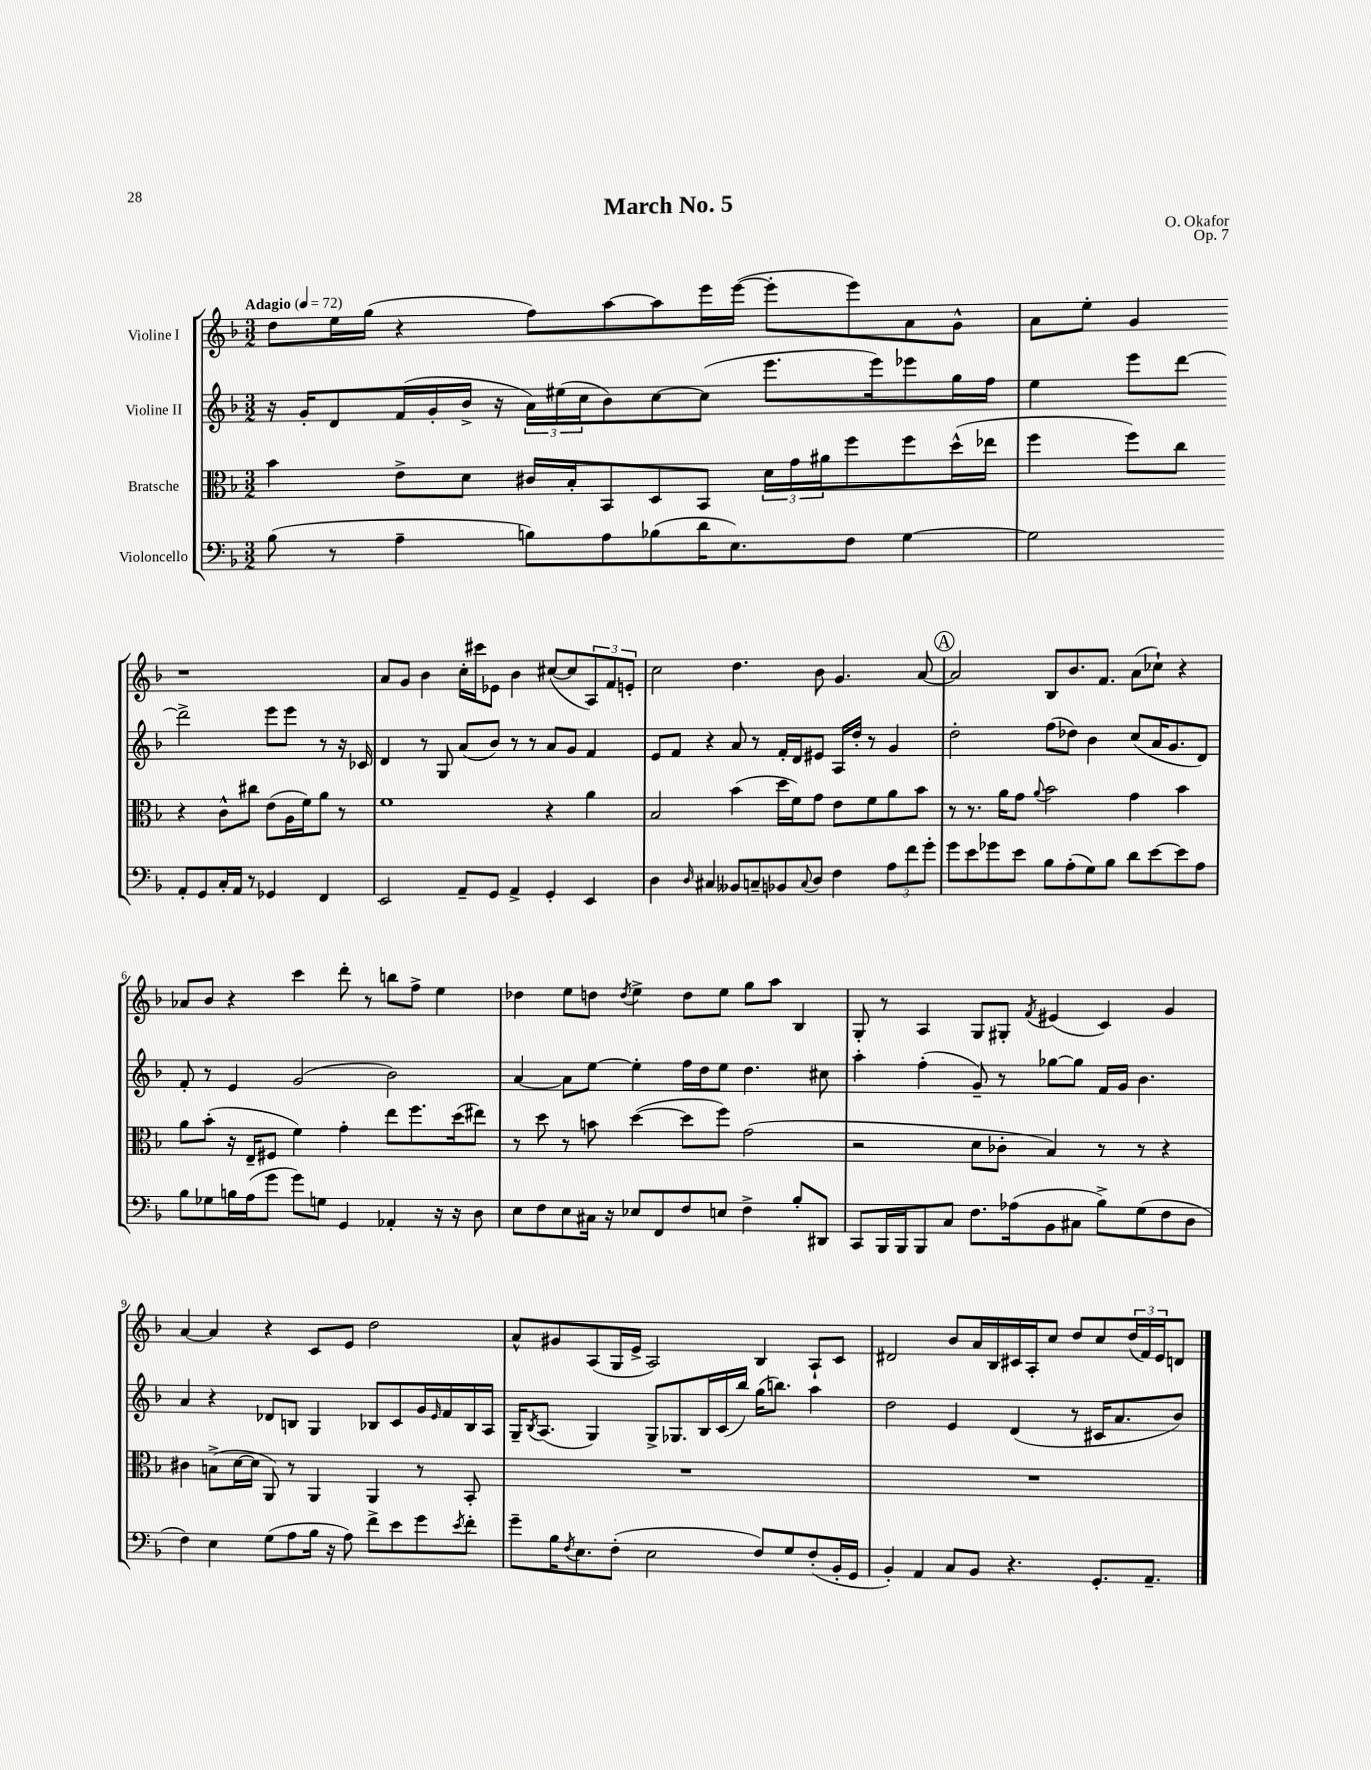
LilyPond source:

\header { title = "March No. 5" composer = "O. Okafor" opus = "Op. 7" }
<<
\new StaffGroup <<
\new Staff = "s0" \with { instrumentName = "Violine I" } {
    \clef treble \key f \major \numericTimeSignature \time 3/2 \tempo "Adagio" 4 = 72
    d''8 e''16 g''16( r4 f''8) a''8~ a''8 e'''16 e'''16~( e'''8-. e'''8) a'8 g'8-^ |
    a'8 e''8-. g'4 r1 |
    a'8 g'8 bes'4 c''16-. cis'''16 ees'8 bes'4 cis''8~( cis''8 \tuplet 3/2 { a8) f'8 e'8-. } |
    c''2 d''4. bes'8 g'4. a'8~ |
    \mark \markup { \circle "A" } a'2 bes8 bes'8. f'8. a'8( ces''8-!) r4 |
    aes'8 bes'8 r4 c'''4 d'''8-. r8 b''8 f''8-> e''4 |
    des''4 e''8 d''8 \acciaccatura { d''8 } e''4-> d''8 e''8 g''8 a''8 bes4 |
    g8-. r8 a4 g8 gis8-. \acciaccatura { f'8 } eis'4( c'4) g'4 |
    a'4~ a'4 r4 c'8 e'8 d''2 |
    a'8-^ gis'8 a8( g16 e'16-> a2) bes4 a8-! c'8 |
    dis'2 bes'8 a'16 bes16 cis'16 a16-. c''8 d''8 c''8 \tuplet 3/2 { d''16( f'16) e'16 } d'8 \bar "|." |
}
\new Staff = "s1" \with { instrumentName = "Violine II" } {
    \clef treble \key f \major \numericTimeSignature \time 3/2
    r16 g'16-. d'8 f'16( g'16-. bes'16-> r16 \tuplet 3/2 { a'16) eis''16( c''16 } bes'8) c''8~ c''8( e'''8. e'''16) ees'''8 g''16 f''16 |
    e''4 e'''8 d'''8~ d'''2-> e'''8 e'''8 r8 r16 ces'16 |
    d'4 r8 g8 a'8( bes'8) r8 r8 a'8 g'8 f'4 |
    e'8 f'8 r4 a'8 r8 f'16-. d'16 eis'8 a16 d''16-. r8 g'4 |
    \mark \markup { \circle "A" } d''2-. f''8( des''8) bes'4 c''8( a'16 g'8. d'8) |
    f'8-. r8 e'4 g'2( bes'2) |
    a'4~ a'8 e''8~ e''4-. f''16 d''16 e''8 d''4. cis''8 |
    a''4-. f''4-.( g'8--) r8 ges''8~ ges''8 f'16 g'16 bes'4. |
    a'4 r4 des'8 b8 g4 bes8 c'8 g'16 \grace { e'16 } f'16 bes16 a16 |
    g16-- \acciaccatura { bes8 } a8.( g4) g8-> ges8. bes16 c'16( bes''16) g''16( b''8.) a''4 |
    d''2 e'4 d'4( r8 cis'16 a'8. bes'8) \bar "|." |
}
\new Staff = "s2" \with { instrumentName = "Bratsche" } {
    \clef alto \key f \major \numericTimeSignature \time 3/2
    bes'4 e'8-> d'8 cis'16 bes16-. bes,8 d8 bes,8 \tuplet 3/2 { d'16 g'16 ais'16 } f''8 f''8 d''16-^( ees''16 |
    f''4 f''8) c''8 r4 c'8-^ cis''8 e'8( a16 f'16) a'8 r8 |
    f'1 r4 a'4 |
    bes2 bes'4( d''16 f'16) g'8 e'8 f'8 a'8 bes'8 |
    \mark \markup { \circle "A" } r8 r8. a'16 g'8 \appoggiatura { a'8 } bes'2 g'4 bes'4 |
    a'8 bes'8-.( r16 e16-- fis8 f'4) g'4-. e''8 f''8. d''16( eis''8) |
    r8 d''8 r8 b'8 d''4~( d''8 f''8) g'2( |
    r2 d'8 ces'8-. bes4) r8 r8 r4 |
    cis'4 b8->( d'16~ d'16 a,8) r8 a,4 a,4 r8 bes,8-. |
    R1. |
    R1. \bar "|." |
}
\new Staff = "s3" \with { instrumentName = "Violoncello" } {
    \clef bass \key f \major \numericTimeSignature \time 3/2
    bes8( r8 a4-- b8) a8 bes8( d'16 e8.) f8 g4~ |
    g2 a,8-. g,8 c16-. a,16 r8 ges,4 f,4 |
    e,2 a,8-- g,8 a,4-> g,4-. e,4 |
    d4 \grace { d16 } cis4 beses,8 c8-- bes,8 \appoggiatura { c8 } d8 f4 \tuplet 3/2 { a8 f'8 g'8-. } |
    \mark \markup { \circle "A" } g'8 e'8 ges'8 e'8 bes8 a8-.( g8) bes8 d'8 e'8~ e'8 a8 |
    bes8 ges8 b16 a16( g'8 g'8) g8 g,4 aes,4-. r16 r16 d8 |
    e8 f8 e8 cis16 r16 ees8 f,8 f8 e8 f4-> bes8-. dis,8 |
    c,8 bes,,16 bes,,16 bes,,8 c8 f8. aes16( bes,8 cis8 bes8->) g8( f8 d8 |
    f4) e4 g8( a8 bes16 r16 a8) f'8-> e'8 g'8 \acciaccatura { e'8 } f'8-. |
    g'8-- bes16 \acciaccatura { f8 } e8. f8-.( e2 f8) g8 f8-.( bes,16-. g,16 |
    bes,4-.) a,4 c8 bes,8 r4. g,8.-. a,8.-- \bar "|." |
}
>>
>>
